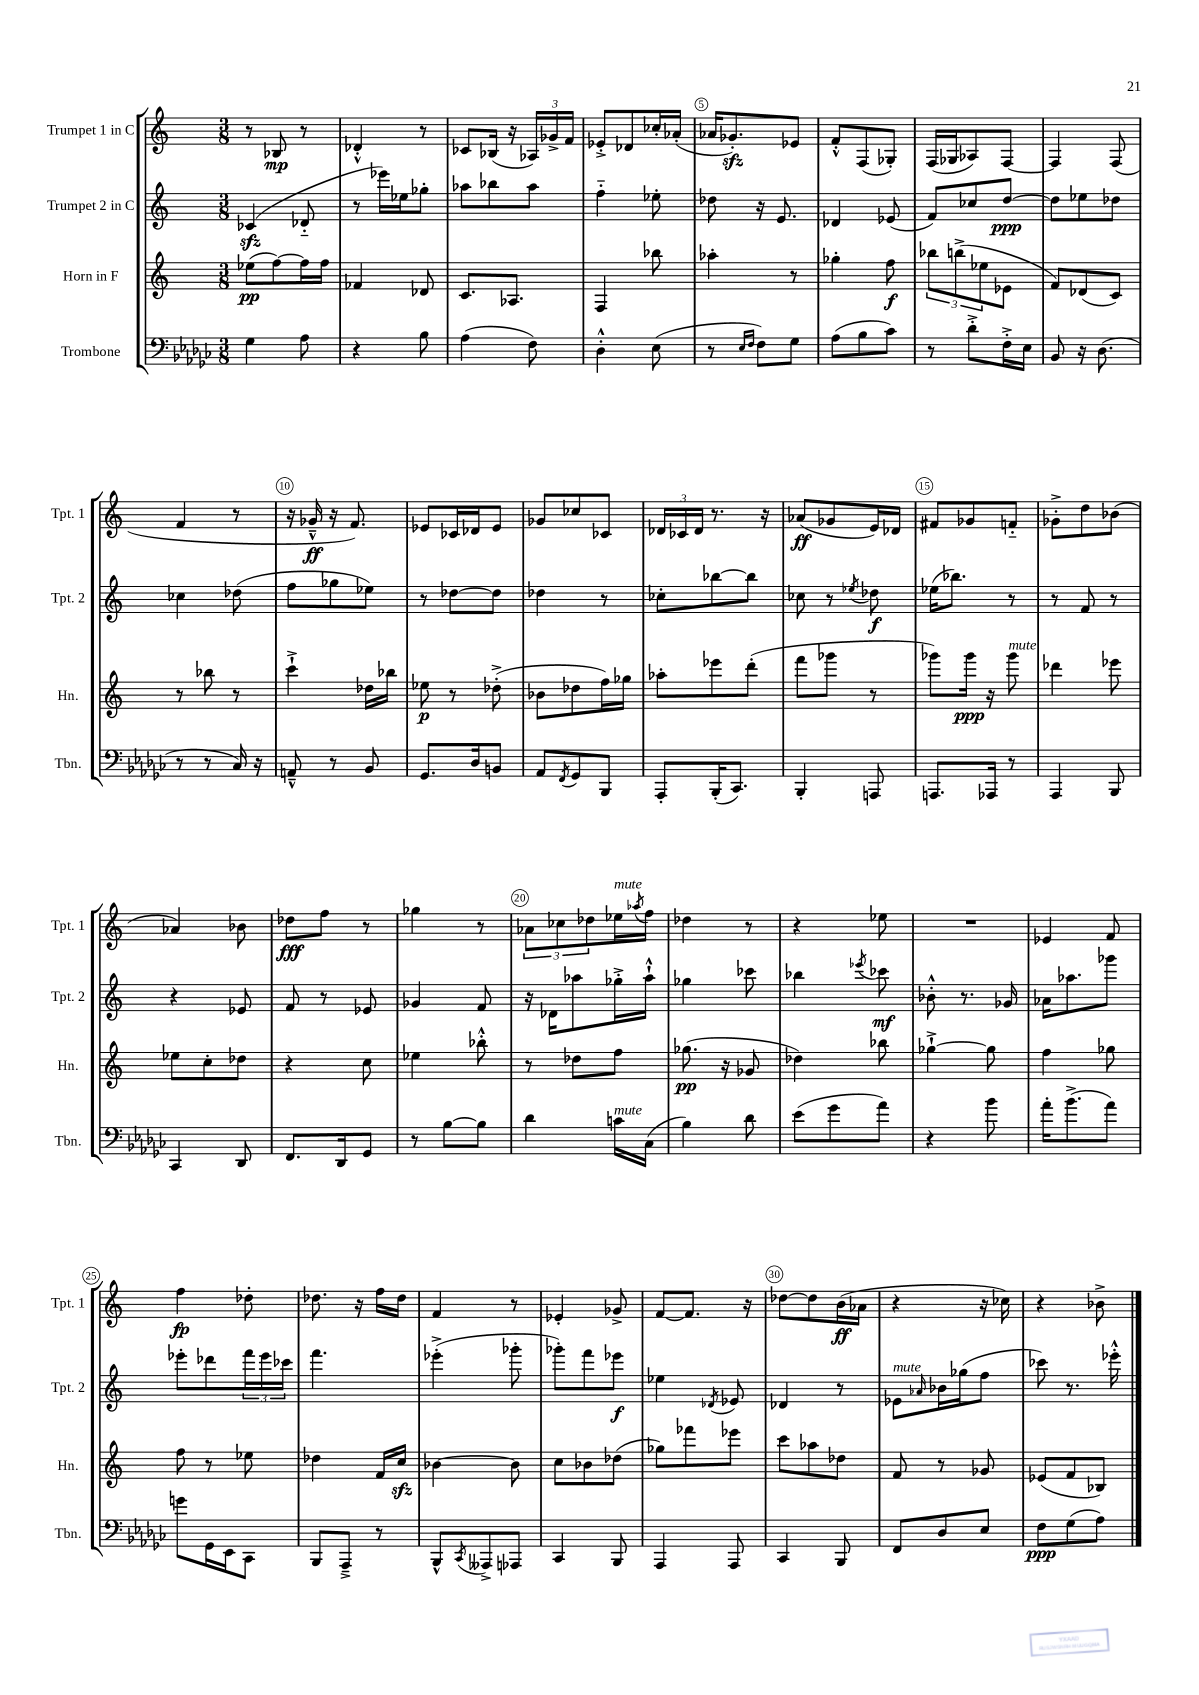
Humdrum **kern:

**kern	**dynam	**kern	**dynam	**kern	**dynam	**kern	**dynam
*part4	*part4	*part3	*part3	*part2	*part2	*part1	*part1
*staff4	*staff4	*staff3	*staff3	*staff2	*staff2	*staff1	*staff1
*I"Trombone	*	*I"Horn in F	*	*I"Trumpet 2 in C	*	*I"Trumpet 1 in C	*
*I'Tbn.	*	*I'Hn.	*	*I'Tpt. 2	*	*I'Tpt. 1	*
*clefF4	*	*clefG2	*	*clefG2	*	*clefG2	*
*k[b-e-a-d-g-c-]	*	*k[]	*	*k[]	*	*k[]	*
*M3/8	*	*M3/8	*	*M3/8	*	*M3/8	*
=1	=1	=1	=1	=1	=1	=1	=1
4G-\	.	(8ee-X\L	pp	(4c-Xzz/	.	8r	.
.	.	[8ff\)	.	.	.	8B-X/	mp
8A-\	.	16ff\L]	.	8d-X/	.	8r	.
.	.	16ff\JJ	.	.	.	.	.
=2	=2	=2	=2	=2	=2	=2	=2
4r	.	4f-X/	.	8r	.	4d-X'^^/	.
.	.	.	.	16eee-X\LL)	.	.	.
.	.	.	.	16ee-X\J	.	.	.
8B-\	.	8d-X/	.	8gg-X'\J	.	8r	.
=3	=3	=3	=3	=3	=3	=3	=3
(4A-\	.	8.c/L	.	8aa-X\L	.	8c-X/L	.
.	.	.	.	8bb-X\	.	(16B-X/Jk	.
.	.	8.A-X/J	.	.	.	16r	.
8F\)	.	.	.	8aa-\J	.	24A-X/LL)	.
.	.	.	.	.	.	24g-X^/	.
.	.	.	.	.	.	24f/JJ	.
=4	=4	=4	=4	=4	=4	=4	=4
4D-'^^\	.	4F/	.	4ff\	.	8e-X'^/L	.
.	.	.	.	.	.	8d-X/	.
(8E-\	.	8bb-X\	.	8ee-X'\	.	16cc-X'/L	.
.	.	.	.	.	.	(16a-X'/JJ	.
=5	=5	=5	=5	=5	=5	=5	=5
8r	.	4aa-X'\	.	8dd-X\	.	16a-X/KL	.
.	.	.	.	.	.	8.g-Xzz'/)	.
16qqE-/LL	.	.	.	.	.	.	.
16qqF/JJ	.	.	.	.	.	.	.
8F\L)	.	.	.	16r	.	.	.
.	.	.	.	8.e/	.	.	.
8G-\J	.	8r	.	.	.	8e-X/J	.
=6	=6	=6	=6	=6	=6	=6	=6
(8A-\L	.	4gg-X'\	.	4d-X/	.	8f'^^/L	.
8B-\	.	.	.	.	.	(8F/	.
8c-\J)	.	8ff\	f	(8e-X/	.	8G-X'/J)	.
=7	=7	=7	=7	=7	=7	=7	=7
8r	.	12bb-X\L	.	8f/L)	.	(16F/LL	.
.	.	.	.	.	.	16G-X/J	.
.	.	(12bbn^\	.	.	.	.	.
8d-'^\L	.	.	.	8cc-X/	.	8A-X/)	.
.	.	12ee-X\	.	.	.	.	.
16F'^\L	.	8e-X\J	.	[8dd/J	ppp	[8F/J	.
16E-\JJ	.	.	.	.	.	.	.
=8	=8	=8	=8	=8	=8	=8	=8
8BB-/	.	8f/L)	.	8dd\L]	.	4F/]	.
16r	.	(8d-X/	.	8ee-X\	.	.	.
(8.D-\	.	.	.	.	.	.	.
.	.	8c/J)	.	8dd-X\J	.	(8F/	.
!!LO:LB:g=z
=9	=9	=9	=9	=9	=9	=9	=9
8r	.	8r	.	4cc-X\	.	4f/	.
8r	.	8bb-X\	.	.	.	.	.
16C-/)	.	8r	.	(8dd-X\	.	8r	.
16r	.	.	.	.	.	.	.
=10	=10	=10	=10	=10	=10	=10	=10
8AAn~^^/	.	4ccc`^\	.	8ff\L	.	16r	.
.	.	.	.	.	.	16g-X~^^/	ff
8r	.	.	.	8gg-X\	.	16r	.
.	.	.	.	.	.	8.f/)	.
8BB-/	.	16dd-X\LL	.	8ee-X\J)	.	.	.
.	.	16bb-X\JJ	.	.	.	.	.
=11	=11	=11	=11	=11	=11	=11	=11
8.GG-/L	.	8ee-X\	p	8r	.	8e-X/L	.
.	.	8r	.	[8dd-X\L	.	16c-X/L	.
16D-/k	.	.	.	.	.	16d-X/J	.
8BBn/J	.	(8dd-X'^\	.	8dd-\J]	.	8e-/J	.
=12	=12	=12	=12	=12	=12	=12	=12
8AA-/L	.	8b-X\L	.	4dd-X\	.	8g-X/L	.
8qFF/	.	.	.	.	.	.	.
8GG-/	.	8dd-X\	.	.	.	8cc-X/	.
8BBB-/J	.	16ff\L)	.	8r	.	8c-X/J	.
.	.	16gg-X\JJ	.	.	.	.	.
=13	=13	=13	=13	=13	=13	=13	=13
8AAA-'/L	.	8aa-X'\L	.	8cc-X'\L	.	24d-X/LL	.
.	.	.	.	.	.	24c-X/	.
.	.	.	.	.	.	24d-/JJ	.
(16BBB-'/K	.	8eee-X\	.	[8bb-X\	.	8.r	.
8.CC-/J)	.	.	.	.	.	.	.
.	.	(8ddd'\J	.	8bb-\J]	.	.	.
.	.	.	.	.	.	16r	.
=14	=14	=14	=14	=14	=14	=14	=14
4BBB-'/	.	8fff\L	.	8cc-X\	.	(8a-X/L	ff
.	.	8ggg-X\J	.	8r	.	8g-X/	.
.	.	.	.	8qee-X/	.	.	.
8AAAn/	.	8r	.	8dd-X\	f	16e/L)	.
.	.	.	.	.	.	16d-X/JJ	.
=15	=15	=15	=15	=15	=15	=15	=15
8.AAAn/L	.	8ggg-X\L)	.	(16ee-X\KL	.	8f#X/L	.
.	.	.	.	8.bb-X\J)	.	.	.
.	.	16ggg-\Jk	ppp	.	.	8g-X/	.
16AAA-X/Jk	.	16r	.	.	.	.	.
!	!	!LO:TX:a:i:t=mute	!	!	!	!	!
8r	.	8ggg-\	.	8r	.	8fn/J	.
=16	=16	=16	=16	=16	=16	=16	=16
4AAA-/	.	4ddd-X\	.	8r	.	8g-X'^\L	.
.	.	.	.	8f/	.	8dd\	.
8BBB-/	.	8eee-X\	.	8r	.	(8b-X\J	.
!!LO:LB:g=z
=17	=17	=17	=17	=17	=17	=17	=17
4CC-/	.	8ee-X\L	.	4r	.	4a-X/)	.
.	.	8cc'\	.	.	.	.	.
8DD-/	.	8dd-X\J	.	8e-X/	.	8b-X\	.
=18	=18	=18	=18	=18	=18	=18	=18
8.FF/L	.	4r	.	8f/	.	8dd-X\L	fff
.	.	.	.	8r	.	8ff\J	.
16DD-/k	.	.	.	.	.	.	.
8GG-/J	.	8cc\	.	8e-X/	.	8r	.
=19	=19	=19	=19	=19	=19	=19	=19
8r	.	4ee-X\	.	4g-X/	.	4gg-X\	.
[8B-\L	.	.	.	.	.	.	.
8B-\J]	.	8bb-X'^^\	.	8f/	.	8r	.
=20	=20	=20	=20	=20	=20	=20	=20
4d-\	.	8r	.	16r	.	12a-X\L	.
.	.	.	.	16d-X\KL	.	.	.
.	.	.	.	.	.	12cc-X\	.
.	.	8dd-X\L	.	8aa-X\	.	.	.
.	.	.	.	.	.	12dd-X\	.
!	!	!	!	!	!	!LO:TX:a:i:t=mute	!
!LO:TX:a:i:t=mute	!	!	!	!	!	!	!
16cn\LL	.	8ff\J	.	16gg-X'^\L	.	16ee-X\L	.
.	.	.	.	.	.	8qaa-X/	.
(16C-\JJ	.	.	.	16aa-`^^\JJ	.	16ff\JJ	.
=21	=21	=21	=21	=21	=21	=21	=21
4B-\)	.	(8.gg-X\	pp	4gg-X\	.	4dd-X\	.
.	.	16r	.	.	.	.	.
8d-\	.	8g-X/	.	8ccc-X\	.	8r	.
=22	=22	=22	=22	=22	=22	=22	=22
(8e-\L	.	4dd-X\)	.	4bb-X\	.	4r	.
8g-\	.	.	.	.	.	.	.
.	.	.	.	8qeee-X/	.	.	.
8a-\J)	.	8bb-X\	.	8ccc-X\	mf	8ee-X\	.
=23	=23	=23	=23	=23	=23	=23	=23
4r	.	[4gg-X`^\	.	8b-X'^^\	.	4.r	.
.	.	.	.	8.r	.	.	.
8b-\	.	8gg-\]	.	.	.	.	.
.	.	.	.	16g-X/	.	.	.
=24	=24	=24	=24	=24	=24	=24	=24
16a-'\KL	.	4ff\	.	16a-X\KL	.	4e-X/	.
(8.b-^\	.	.	.	8.aa-X\	.	.	.
8a-\J)	.	8gg-X\	.	8ggg-X\J	.	8f/	.
!!LO:LB:g=z
=25	=25	=25	=25	=25	=25	=25	=25
8gn\L	.	8ff\	.	8eee-X'\L	.	4ff\	fp
16GG-\L	.	8r	.	8ddd-X\	.	.	.
16EE-\J	.	.	.	.	.	.	.
8CC-\J	.	8ee-X\	.	24fff\L	.	8dd-X'\	.
.	.	.	.	24eee-\	.	.	.
.	.	.	.	24ccc-X\JJ	.	.	.
=26	=26	=26	=26	=26	=26	=26	=26
8BBB-/L	.	4dd-X\	.	4.fff\	.	8.dd-X\	.
8AAA-~^/J	.	.	.	.	.	.	.
.	.	.	.	.	.	16r	.
8r	.	16f/LL	.	.	.	16ff\LL	.
.	.	16cczz/JJ	.	.	.	16dd-\JJ	.
=27	=27	=27	=27	=27	=27	=27	=27
8BBB-^^/L	.	[4b-X\	.	(4eee-X'^\	.	4f/	.
8qCC-/	.	.	.	.	.	.	.
8AAA--X^/	.	.	.	.	.	.	.
8AAA-X/J	.	8b-\]	.	8ggg-X'\	.	8r	.
=28	=28	=28	=28	=28	=28	=28	=28
4CC-/	.	8cc\L	.	8ggg-X'\L)	.	4e-X'/	.
.	.	8b-X\	.	8fff\	.	.	.
8BBB-/	.	(8dd-X\J	.	8eee-X\J	f	8g-X^/	.
=29	=29	=29	=29	=29	=29	=29	=29
4AAA-/	.	8gg-X\L)	.	4ee-X\	.	[8f/L	.
.	.	8fff-X\	.	.	.	8.f/J]	.
.	.	.	.	8qd-X/	.	.	.
8AAA-/	.	8eee-X\J	.	8e-X/	.	.	.
.	.	.	.	.	.	16r	.
=30	=30	=30	=30	=30	=30	=30	=30
4CC-/	.	8ccc\L	.	4d-X/	.	[8dd-X\L	.
.	.	8aa-X\	.	.	.	8dd-\]	.
8BBB-/	.	8dd-X\J	.	8r	.	(16b\L	ff
.	.	.	.	.	.	16a-X\JJ	.
=31	=31	=31	=31	=31	=31	=31	=31
!	!	!	!	!LO:TX:a:i:t=mute	!	!	!
8FF/L	.	8f/	.	8e-X\L	.	4r	.
.	.	.	.	16qqa-X/	.	.	.
8D-/	.	8r	.	16b-X\L	.	.	.
.	.	.	.	(16gg-X\J	.	.	.
8E-/J	.	8g-X/	.	8ff\J	.	16r	.
.	.	.	.	.	.	16cc-X\)	.
=32	=32	=32	=32	=32	=32	=32	=32
8F\L	ppp	(8e-X/L	.	8ccc-X\)	.	4r	.
(8G-\	.	8f/	.	8.r	.	.	.
8A-\J)	.	8B-X/J)	.	.	.	8b-X^\	.
.	.	.	.	16eee-X'^^\	.	.	.
==	==	==	==	==	==	==	==
*-	*-	*-	*-	*-	*-	*-	*-
